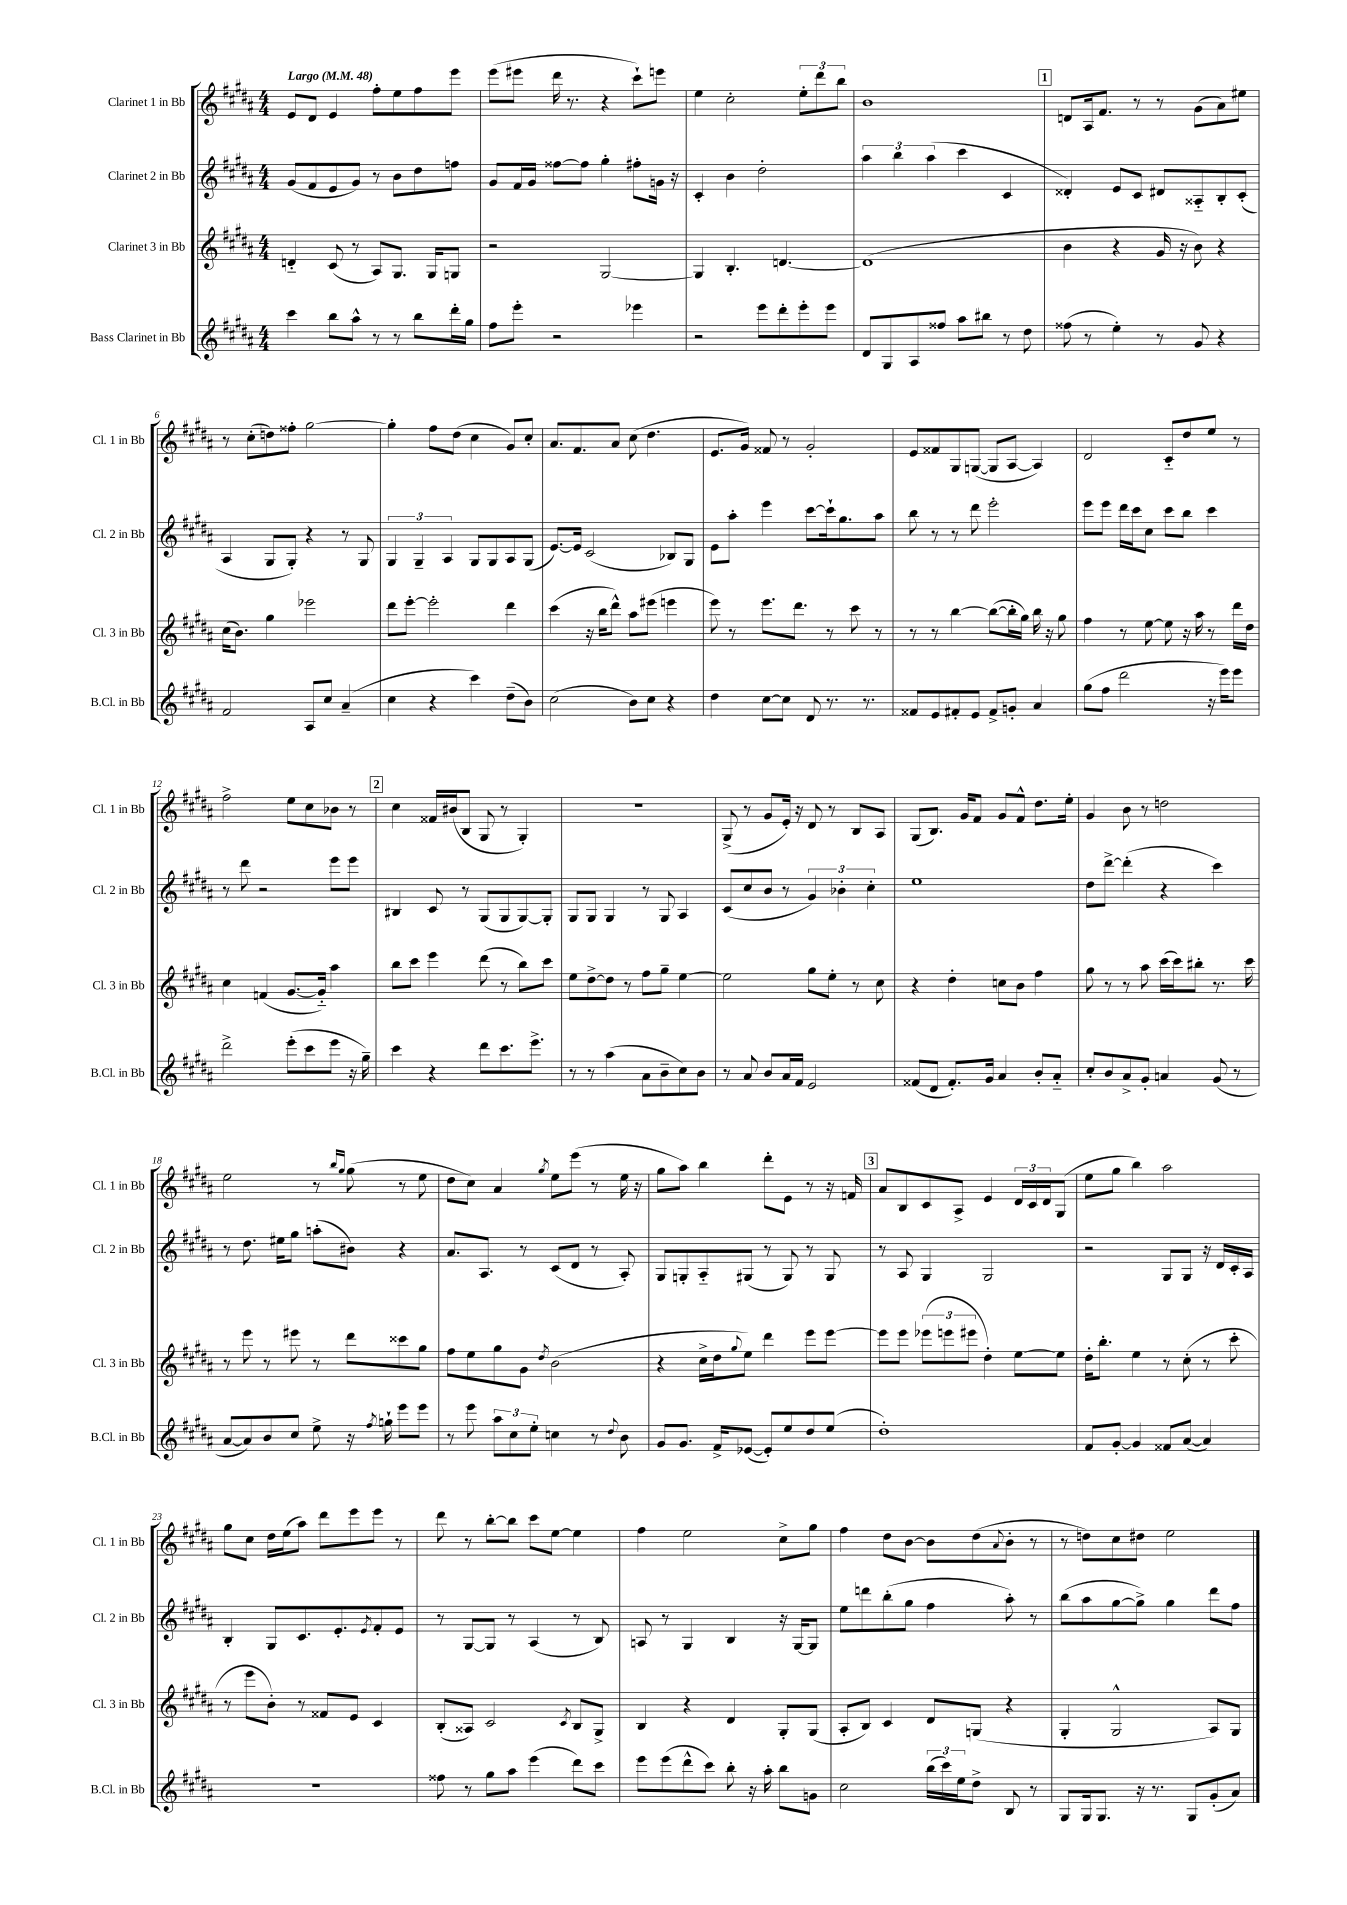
<<
\new StaffGroup <<
\new Staff = "s0" \with { instrumentName = "Clarinet 1 in Bb" shortInstrumentName = "Cl. 1 in Bb" } {
    \clef treble \key b \major \numericTimeSignature \time 4/4 \tempo "Largo" 4 = 48
    e'8 dis'8 e'4 fis''8-. e''8 fis''8 e'''8 |
    e'''8( eis'''8 dis'''16 r8. r4 cis'''8-!) e'''8 |
    e''4 cis''2-. \tuplet 3/2 { e''8-. dis'''8 b''8 } |
    b'1 |
    \mark \markup { \box "1" } d'8 ais16 fis'8. r8 r8 gis'8( ais'8) eis''8 |
    r8 cis''8-.( d''8) fisis''8-. gis''2~ |
    gis''4-. fis''8 dis''8( cis''4 gis'8) cis''8-. |
    ais'8. fis'8. ais'8 cis''8( dis''4. |
    e'8. gis'16) fisis'8 r8 gis'2-. |
    e'8 fisis'8 gis8 g8~( g8 ais8~ ais4) |
    dis'2 cis'8-_ dis''8 e''8 r8 |
    fis''2-> e''8 cis''8 bes'8 r8 |
    \mark \markup { \box "2" } cis''4 fisis'16 bis'16( b8 gis8 r8 gis4-.) |
    R1 |
    gis8->( r8 gis'8 e'16-.) r16 dis'8 r8 b8 ais8 |
    gis8( b8.) gis'16 fis'8 gis'8 fis'8-^ dis''8. e''16-. |
    gis'4 b'8 r8 d''2 |
    e''2 r8 \grace { b''16 gis''16 } gis''8( r8 e''8 |
    dis''8 cis''8) ais'4 \acciaccatura { gis''8 } e''8 e'''8( r8 e''16 r16 |
    gis''8 ais''8) b''4 dis'''8-. e'8 r8 r16 f'16 |
    \mark \markup { \box "3" } ais'8 b8 cis'8 ais8-> e'4 \tuplet 3/2 { dis'16 cis'16 dis'16 } gis8( |
    e''8 gis''8 b''4) ais''2 |
    gis''8 cis''8 dis''16 e''16( ais''8) dis'''8 e'''8 e'''8 r8 |
    dis'''8 r8 b''8~-. b''8 cis'''8 e''8~ e''4 |
    fis''4 e''2 cis''8-> gis''8 |
    fis''4 dis''8 b'8~ b'8 dis''8( \appoggiatura { ais'8 } b'8-. r8 |
    r8 d''8) cis''8 dis''8 e''2 \bar "|." |
}
\new Staff = "s1" \with { instrumentName = "Clarinet 2 in Bb" shortInstrumentName = "Cl. 2 in Bb" } {
    \clef treble \key b \major \numericTimeSignature \time 4/4
    gis'8( fis'8 e'8 gis'8) r8 b'8 dis''8 f''8 |
    gis'8 fis'16 gis'16 fisis''8~ fisis''8 gis''4-. fis''8-. g'16 r16 |
    cis'4-. b'4 dis''2-. |
    \tuplet 3/2 { ais''4 b''4 ais''4( } cis'''4 cis'4 |
    \mark \markup { \box "1" } disis'4-.) e'8 cis'8 dis'8 aisis8-_ b8-. cis'8-.( |
    ais4 gis8 gis8-.) r4 r8 gis8 |
    \tuplet 3/2 { gis4 gis4-- ais4 } gis8 gis8 ais8 gis8( |
    e'8.~) e'16 cis'2( bes8) gis8 |
    e'8 ais''8-. e'''4 cis'''8~ cis'''16-! gis''8. ais''8 |
    b''8 r8 r8 dis'''8 e'''2-. |
    e'''8 e'''8 dis'''16 cis'''16 cis''8 cis'''8 b''8 cis'''4 |
    r8 dis'''8 r2 e'''8 e'''8 |
    \mark \markup { \box "2" } bis4 cis'8 r8 gis8( gis8 gis8~) gis8-. |
    gis8 gis8 gis4 r8 gis8 ais4 |
    cis'8( cis''8 b'8 r8 \tuplet 3/2 { gis'4) bes'4-. cis''4-. } |
    e''1 |
    dis''8 dis'''8~-> dis'''4-.( r4 cis'''4) |
    r8 dis''8. eis''16 gis''8 a''8-.( bis'8) r4 |
    ais'8. ais8. r8 cis'8( dis'8 r8 ais8-.) |
    gis8 g8-. ais8-_ gis8( r8 gis8) r8 gis8 |
    \mark \markup { \box "3" } r8 ais8 gis4 gis2 |
    r2 gis8 gis8 r16 dis'16 cis'16-. ais16 |
    b4-. gis8 cis'8. e'8.-. \acciaccatura { e'8 } fis'8-. e'8 |
    r8 gis8~ gis8 r8 ais4( r8 b8) |
    a8 r8 gis4 b4 r16 gis16~ gis8 |
    e''8 d'''8 b''8-.( gis''8 fis''4 ais''8-.) r8 |
    b''8( ais''8 gis''8~ gis''8->) gis''4 dis'''8 fis''8 \bar "|." |
}
\new Staff = "s2" \with { instrumentName = "Clarinet 3 in Bb" shortInstrumentName = "Cl. 3 in Bb" } {
    \clef treble \key b \major \numericTimeSignature \time 4/4
    d'4-_ cis'8( r8 ais8) gis8. gis16 g8 |
    r2 gis2~ |
    gis4 b4.-. d'4.~ |
    d'1( |
    \mark \markup { \box "1" } b'4 r4 gis'16 r16 b'8) r4 |
    cis''16( b'8.) gis''4 ees'''2 |
    dis'''8 e'''8~-. e'''2-. dis'''4 |
    cis'''4( r16 b''16 dis'''8-^) ais''8 eis'''8( e'''4 |
    e'''8) r8 e'''8. dis'''8. r8 cis'''8 r8 |
    r8 r8 b''4~ b''8~( b''16-. gis''16) b''16 r16 gis''8 |
    fis''4 r8 e''8~ e''8 r16 ais''16 r8 dis'''16 dis''16 |
    cis''4 f'4( gis'8.~ gis'16-_) ais''4 |
    \mark \markup { \box "2" } b''8 cis'''8 e'''4 dis'''8( r8 b''8) cis'''8 |
    e''8 dis''8~-> dis''8 r8 fis''8 gis''8-- e''4~ |
    e''2 gis''8 e''8-. r8 cis''8 |
    r4 dis''4-. c''8 b'8 fis''4 |
    gis''8 r8 r8 ais''8 cis'''16( cis'''16) bis''8-. r8. cis'''16 |
    r8 e'''8 r8 eis'''8 r8 dis'''8 cisis'''8 gis''8 |
    fis''8 e''8 gis''8 gis'8 \acciaccatura { dis''8 } b'2( |
    r4 cis''16-> dis''16 \appoggiatura { gis''8 } e''8) dis'''4 e'''8 e'''8~ |
    \mark \markup { \box "3" } e'''8 e'''8 \tuplet 3/2 { ees'''8( e'''8 eis'''8 } dis''4-.) e''8~ e''8 |
    dis''16-. b''8.-. e''4 r8 cis''8-.( r8 cis'''8-. |
    r8 e'''8 b'8-.) r8 fisis'8 e'8 cis'4 |
    b8-.( aisis8) cis'2 \acciaccatura { cis'8 } b8 gis8-> |
    b4 r4 dis'4 gis8-. gis8( |
    ais8-. b8) cis'4 dis'8 g8( r4 |
    gis4-. gis2-^ ais8) gis8 \bar "|." |
}
\new Staff = "s3" \with { instrumentName = "Bass Clarinet in Bb" shortInstrumentName = "B.Cl. in Bb" } {
    \clef treble \key b \major \numericTimeSignature \time 4/4
    cis'''4 b''8 ais''8-^ r8 r8 b''8 dis'''16-. gis''16 |
    fis''8 e'''8-. r2 ees'''4 |
    r2 e'''8 dis'''8-. e'''8-. e'''8 |
    dis'8 gis8 ais8 fisis''8 ais''8 bis''8 r8 dis''8 |
    \mark \markup { \box "1" } fisis''8( r8 e''4-.) r8 gis'8 r4 |
    fis'2 ais8 cis''8 ais'4--( |
    cis''4 r4 cis'''4) dis''8--( b'8) |
    cis''2( b'8) cis''8 r4 |
    dis''4 cis''8~ cis''8 dis'8 r8. r8. |
    fisis'8 e'8 fis'8-. e'8 fis'8-> g'8-. ais'4 |
    gis''8( fis''8 dis'''2 r16 e'''16) e'''8 |
    dis'''2-> e'''8-.( cis'''8 e'''8 r16 gis''16--) |
    \mark \markup { \box "2" } cis'''4 r4 dis'''8 cis'''8. e'''8.-> |
    r8 r8 ais''4( ais'8 b'8-- cis''8) b'8 |
    r8 ais'8 b'8 ais'16 fis'16 e'2 |
    fisis'8( dis'8 fisis'8.-.) gis'16 ais'4 b'8-. ais'8-_ |
    cis''8-. b'8 ais'8-> gis'8-. a'4 gis'8( r8 |
    ais'8~ ais'8) b'8 cis''8 e''8-> r16 \acciaccatura { fis''8 } g''16-! e'''8 e'''8 |
    r8 e'''8 \tuplet 3/2 { ais''8 cis''8 e''8-. } c''4 r8 \appoggiatura { dis''8 } b'8 |
    gis'8 gis'8. fis'16-> ees'8~( ees'8-.) e''8 dis''8 e''8( |
    \mark \markup { \box "3" } dis''1-.) |
    fis'8 gis'8~-. gis'4 fisis'8 ais'8~( ais'4) |
    R1 |
    fisis''8 r8 gis''8 ais''8 e'''4( dis'''8) cis'''8 |
    e'''8 e'''8( dis'''8-^ cis'''8) b''8-. r16 ais''16-. b''8 g'8 |
    cis''2 \tuplet 3/2 { b''16( cis'''16) e''16 } dis''8-> b8 r8 |
    gis8 gis16 gis8. r16 r8. gis8 gis'8-.( ais'8) \bar "|." |
}
>>
>>
